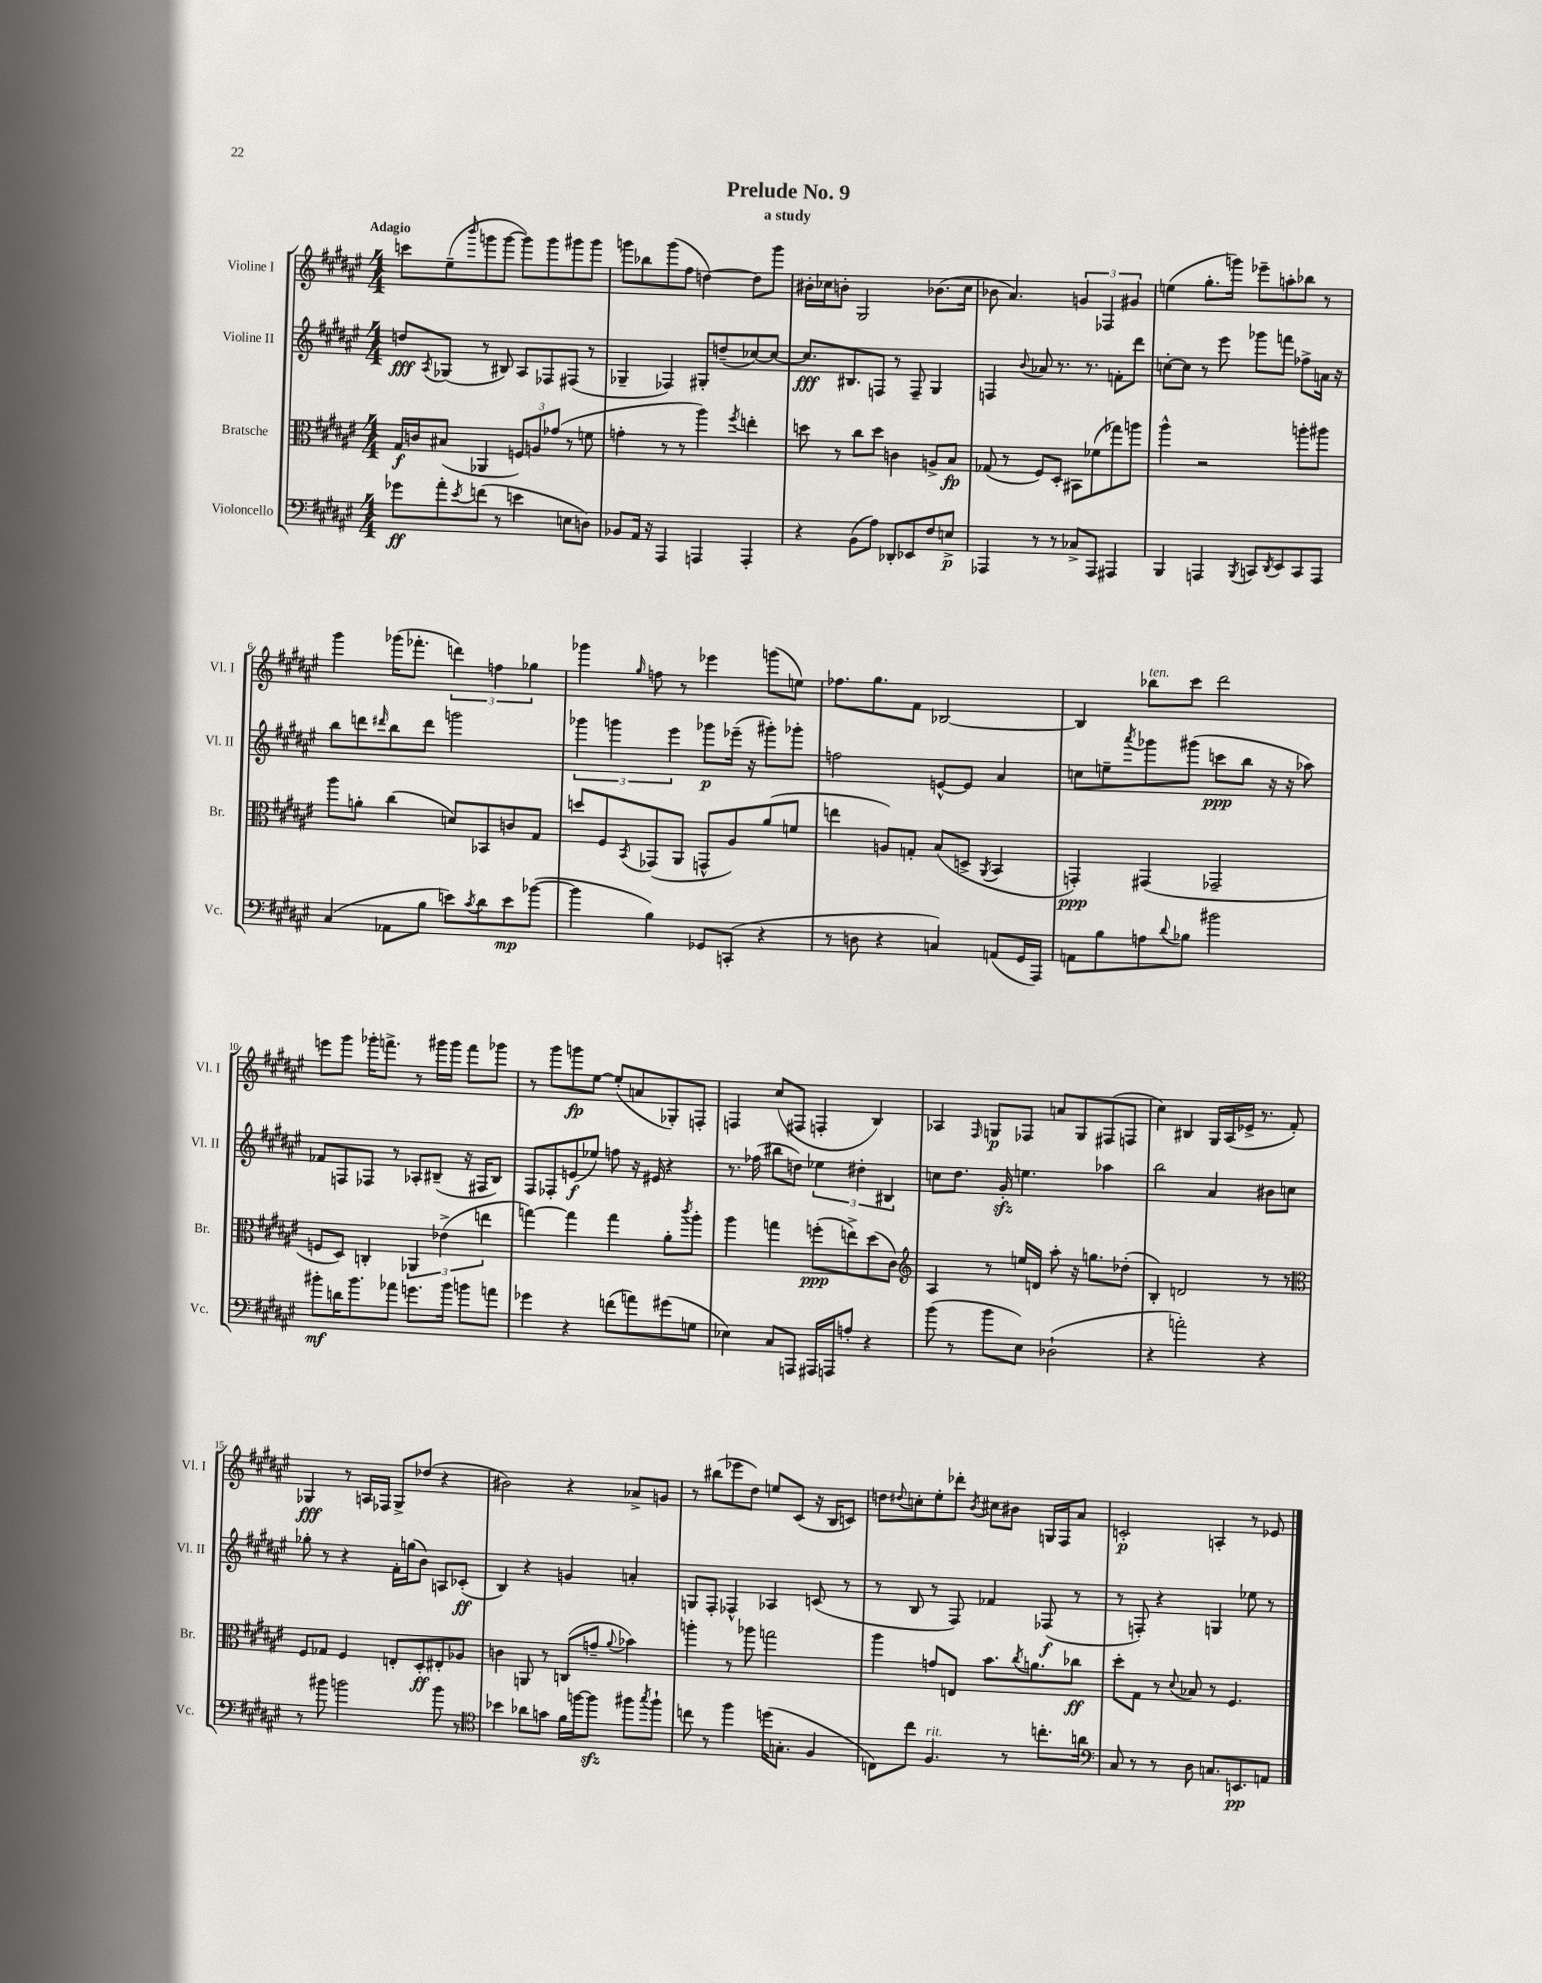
\header { title = "Prelude No. 9" subtitle = "a study" }
<<
\new StaffGroup <<
\new Staff = "s0" \with { instrumentName = "Violine I" shortInstrumentName = "Vl. I" } {
    \clef treble \key fis \major \numericTimeSignature \time 4/4 \tempo "Adagio"
    c'''8 eis''8--( \grace { b'''16 } g'''8 g'''8~ g'''8) g'''8 gis'''8 gis'''8 |
    g'''8 bes''8 g'''8( fis''8 d''4~) d''8 g'''8 |
    bis'16-. ces''16 b'8-. gis2 bes'8.( ces''16 |
    bes'8 ais'4.) \tuplet 3/2 { g'4 fes4 gis'4 } |
    e''4( gis''8.-. g'''16) ees'''8-- a''8-. bes''8 r8 |
    gis'''4 ges'''16( fes'''8.-. \tuplet 3/2 { d'''4) f''4 ges''4 } |
    ges'''4 \grace { gis''16 } f''8 r8 ees'''4 g'''8( e''8) |
    fes''8. gis''8. fis'8 bes2~ |
    bes4 bes''8^\markup { \italic "ten." } cis'''8 dis'''2 |
    e'''8 gis'''8 ges'''16-. f'''8.-> r8 gis'''16 gis'''16 f'''8 ges'''8 |
    r8 gis'''8 g'''8\fp eis''8~ eis''8-.( a'8 ges8-.) f8-. |
    f4 cis''8( fis8 f4-. b4) |
    aes4 \grace { fis16 } g8\p fes8 a'8 g8 fis8( f8 |
    cis''4) bis4 gis16 ais16( ees'16-> r8. fis'8-.) |
    ges4\fff r8 a16 fes16 ges8-> des''8( r4 |
    bis'2) r4 aes'8-> g'8 |
    r8 bis''8( ees'''8 dis''8) e''8 cis'8( r16 b16 c'8) |
    d''8 \appoggiatura { dis''8 } c''8-. eis''8-. des'''8-. \acciaccatura { b'8 } cis''8 bis'8 g16 fis16 ais'8 |
    c'2-.\p a4-. r8 ees'8 \bar "|." |
}
\new Staff = "s1" \with { instrumentName = "Violine II" shortInstrumentName = "Vl. II" } {
    \clef treble \key fis \major \numericTimeSignature \time 4/4
    d''8\fff \acciaccatura { ais8 } ges8( r8 bis8) ais8 fes8 fis8( r8 |
    ges4-- fes4) gis8-. d''8--( ces''8~) ces''8~ |
    ces''8.\fff bis8. f8 r8 f8-- gis4 |
    f4 \appoggiatura { b'8 } aes'8 r8. r8. f'8-. dis'''8 |
    c''8~-. c''8 r8 eis'''8 ges'''8 f'''8 fes''8-> a'16 r16 |
    b''8 d'''8 \grace { dis'''16 } b''8 dis'''8 g'''2 |
    \tuplet 3/2 { ges'''4 g'''4 eis'''4 } ges'''8\p ees'''16--( r16 gis'''8-.) ges'''8-. |
    f''2 e'8~-^ e'8 ais'4 |
    c''8 e''8-- \acciaccatura { ais'''8 } ges'''8 gis'''8( c'''8\ppp b''8 r16 r16 aes''8) |
    fes'8 f8 fes8 r8 aes8-. bis8--( r16 fis16 bis8) |
    fis8 fes8-. e'8\f( ees''8) f''8 r16 eis'16 r4 |
    r8. fes''16( bis''8 d''8) \tuplet 3/2 { ees''4 dis''4-. bis4 } |
    c''8 dis''8. gis'16-.\sfz e''4. aes''4 |
    b''2 ais'4 bis'8 c''8 |
    ges''8-. r8 r4 fis'16-. g''16( b'8) a8 ces'8-.\ff( |
    b4) r4 g'4 a'4-. |
    g8 fis8-. fes4-^ aes4 c'8( r8 |
    r8 b8 r8 fis8) fes'4 fes8\f( r8 |
    r8 f8-.) r4 g4 ees''8 r8 \bar "|." |
}
\new Staff = "s2" \with { instrumentName = "Bratsche" shortInstrumentName = "Br." } {
    \clef alto \key fis \major \numericTimeSignature \time 4/4
    gis16\f c'16 bis8( aes,4 \tuplet 3/2 { f8) a8 ges'8( } r8 f'8 |
    g'4-. r8 r8 ais''4) \acciaccatura { fis''8 } e''4-. |
    d''8 r8 cis''8 d''8 c'4 a8-> b8\fp |
    ges8( r8 fis8) dis8-. bis,8 fes'8( ges''8) a''8 |
    ais''4-^ r2 a''8-. ais''8 |
    ais''8 a'8-. cis''4( d'8) bes,8 c'8 gis8 |
    d''8 fis8 \acciaccatura { b,8 } ges,8( ais,8 g,8-^ ais8) ais'8( f'8 |
    e''4 a8) g8-. b8( d8-> \acciaccatura { ais,8 } b,4 |
    g,4-.\ppp) gis,4( ges,2-- |
    f8 dis8) c4-. \tuplet 3/2 { aes,4 ees'4->( e''4 } |
    g''4~) g''4 g''4 ais'8-. \acciaccatura { cis'''8 } ais''8-. |
    ais''4 g''4 f''8-.\ppp( e''8->) dis''8( cis'8) |
    \clef treble ais4 r8 e''16 d'16 ais''8-. r16 g''8. des''8-.( |
    b4-.) d'2 r8 r8 |
    \clef alto fis8 ges8 fis4 e8-. dis8-.\ff eis8-. aes8 |
    c'4 a,8 r8 c8( g'8-- \appoggiatura { ais'8 } bes'4) |
    a''4-. r8 aes''8 g''2 |
    ais''4 g'8 e8 b'8. \acciaccatura { cis''8 } a'8. ces''8\ff |
    dis''8-. gis8 r8 \appoggiatura { dis'8 } bes8 r8 fis4. \bar "|." |
}
\new Staff = "s3" \with { instrumentName = "Violoncello" shortInstrumentName = "Vc." } {
    \clef bass \key fis \major \numericTimeSignature \time 4/4
    ges'8\ff ais'8-. \acciaccatura { eis'8 } f'8( r8 e'4 e8 d8) |
    bes,8 ais,16 r16 ais,,4 a,,4 a,,4-. |
    r4 b,8( ais8) des,8-. ees,8 fis8 e8->\p |
    aes,,4 r8 r8 ces8-> aes,,8 ais,,4 |
    b,,4 a,,4 \acciaccatura { b,,8 } c,8 \acciaccatura { dis,8 } eis,8 c,8 a,,8 |
    cis4( aes,8 b8 e'8) \acciaccatura { cis'8 } dis'8 e'8\mp bes'8~( |
    bes'4 b4) ges,8 c,8-.( r4 |
    r8 d8 r4 c4) a,8( gis,16 ais,,16) |
    a,8 b8 a8 \appoggiatura { dis'8 } bes8 bis'2 |
    bis'8-.\mf d'16 bis'8. aes'8 g'8. bis'16 b'8 a'8 |
    ges'4 r4 f'8( a'8) gis'8( g8 |
    ees4) cis8 a,,8 ais,,16 a,,16 a8-. r4 |
    b'8( r8 b'8 eis8) des2-!( |
    r4 a'2-.) r4 |
    r8 bis'8 b'2 b'8 r8 |
    \clef tenor bes'4 aes'8 g'8 fis'16 f''16~ f''8\sfz fis''8 \acciaccatura { gis''8 } fis''8-! |
    c''8 r8 fis''4 d''16( g8.-. fis4 |
    c8) cis''8 fis4.^\markup { \italic "rit." } r8 c''8.-. a'16 |
    \clef bass cis8 r8 r8 dis8 c8. e,8.\pp a,8 \bar "|." |
}
>>
>>
